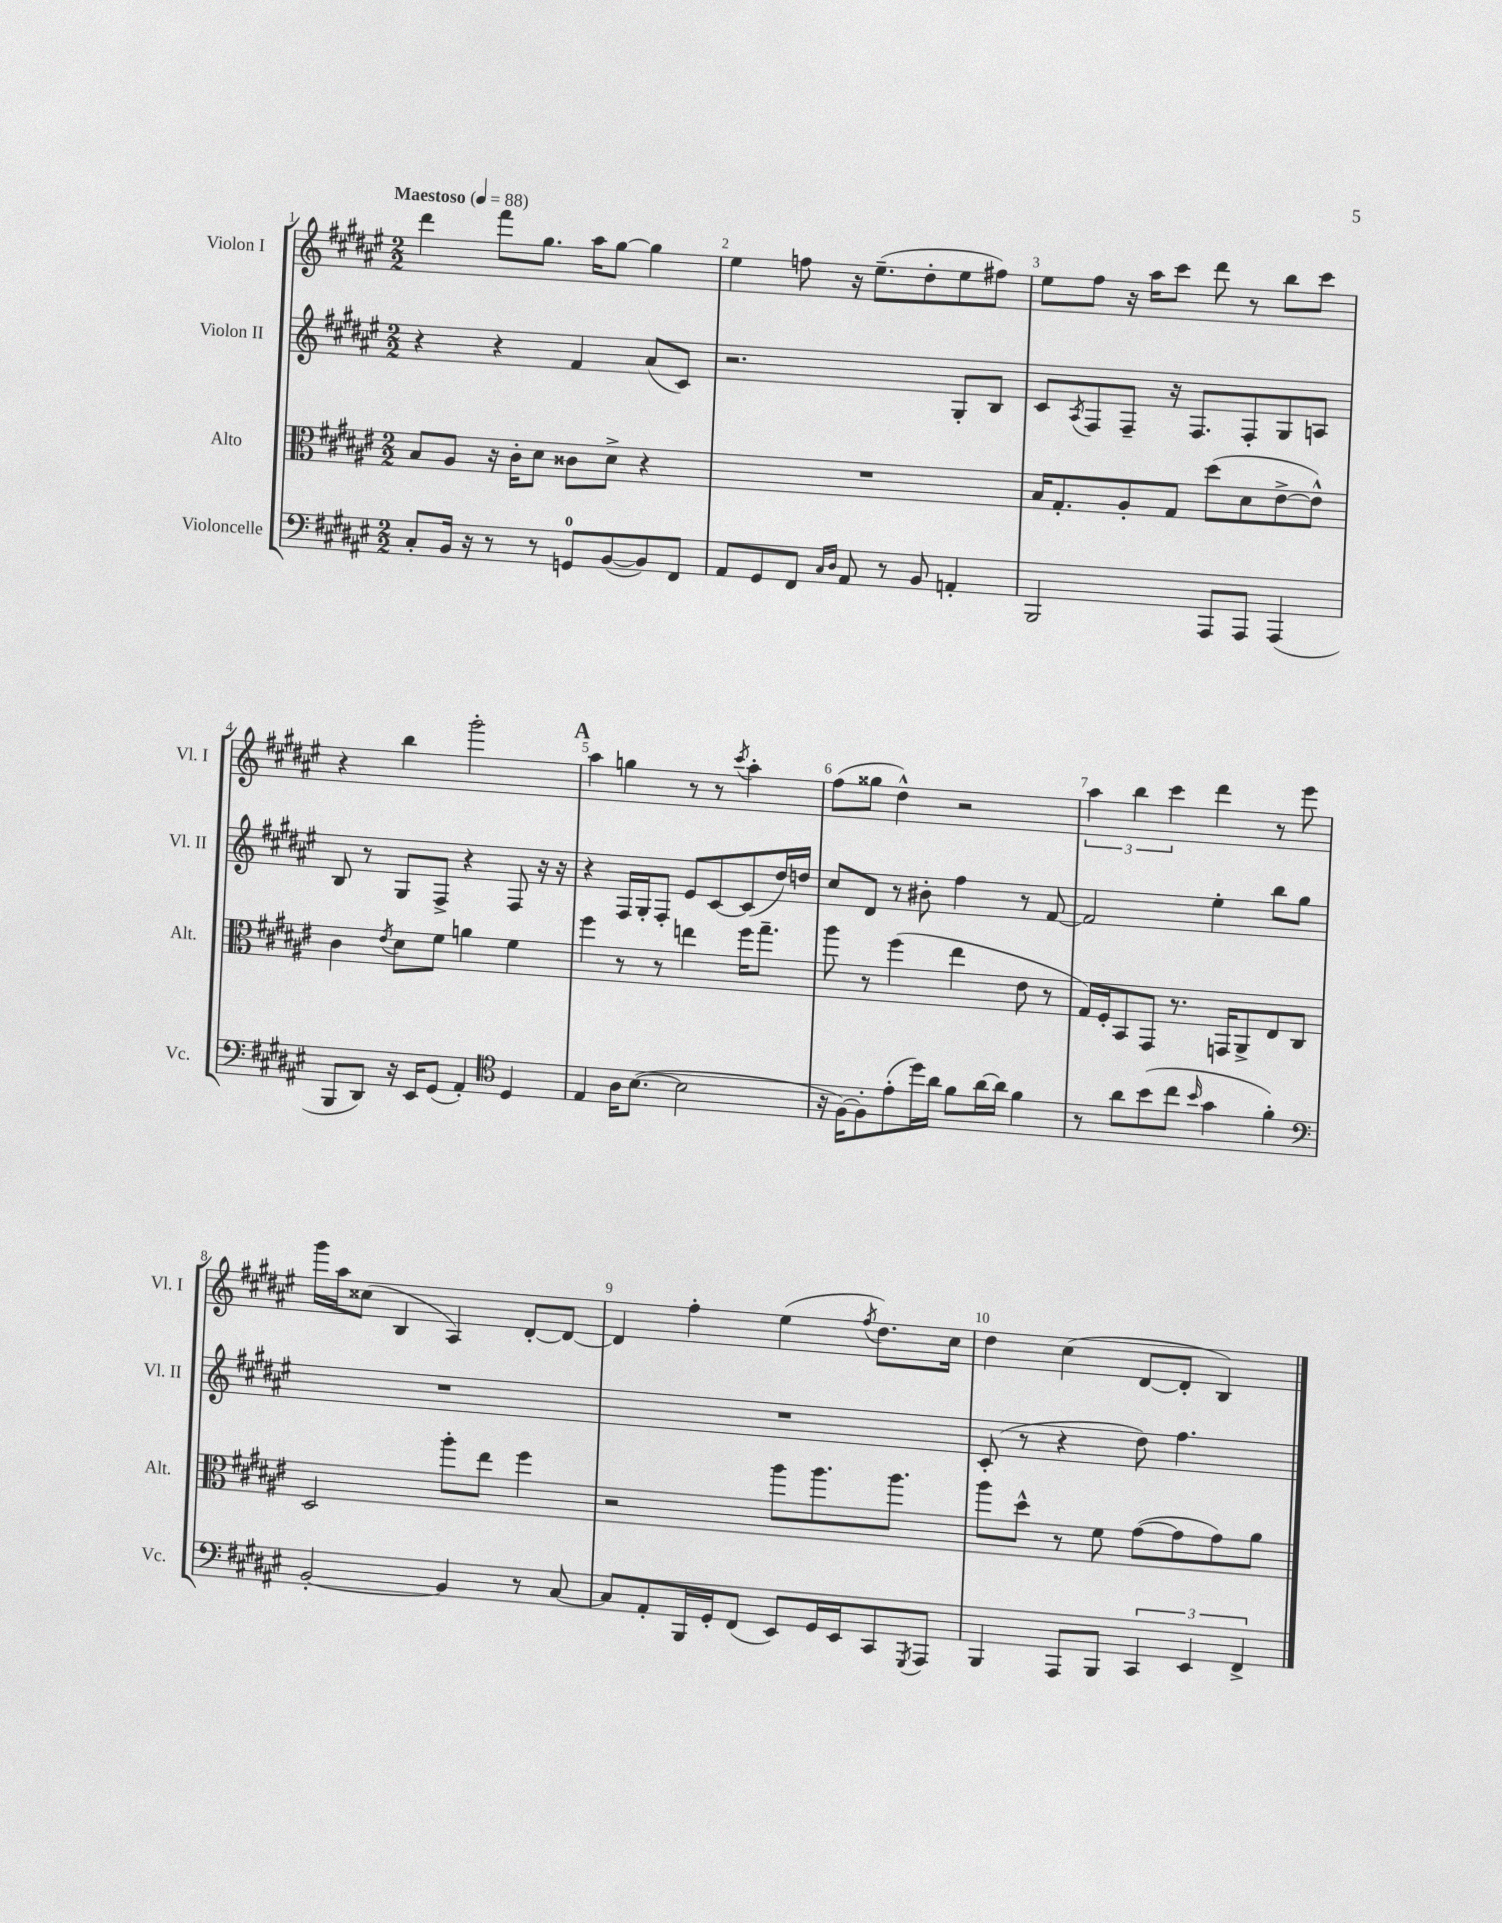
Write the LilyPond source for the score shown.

<<
\new StaffGroup <<
\new Staff = "s0" \with { instrumentName = "Violon I" shortInstrumentName = "Vl. I" } {
    \clef treble \key fis \major \numericTimeSignature \time 2/2 \tempo "Maestoso" 4 = 88
    dis'''4 fis'''8 gis''8. ais''16 gis''8~ gis''4 |
    eis''4 f''8 r16 eis''8.--( dis''8-. eis''8 fis''8) |
    eis''8 fis''8 r16 ais''16 cis'''8 dis'''8 r8 b''8 cis'''8 |
    r4 b''4 gis'''2-. |
    \mark \markup { \bold "A" } ais''4 g''4 r8 r8 \acciaccatura { cis'''8 } ais''4-. |
    fis''8( gisis''8 dis''4-^) r2 |
    \tuplet 3/2 { ais''4 b''4 cis'''4 } dis'''4 r8 eis'''8 |
    gis'''16 ais''16 cisis''8( b4 ais4) dis'8~-. dis'8~ |
    dis'4 fis''4-. eis''4( \acciaccatura { fis''8 } dis''8.) cis''16 |
    dis''4 cis''4( dis'8~ dis'8-. b4) \bar "|." |
}
\new Staff = "s1" \with { instrumentName = "Violon II" shortInstrumentName = "Vl. II" } {
    \clef treble \key fis \major \numericTimeSignature \time 2/2
    r4 r4 fis'4 ais'8( cis'8) |
    r2. gis8-. b8 |
    cis'8 \acciaccatura { ais8 } fis8 fis8-- r16 fis8. fis8-. gis8 a8 |
    b8 r8 gis8 fis8-> r4 fis8 r16 r16 |
    \mark \markup { \bold "A" } r4 fis16 gis16-. fis8-. eis'8 cis'8~ cis'8( dis''16) d''16 |
    cis''8 dis'8 r8 bis'8-. fis''4 r8 fis'8~ |
    fis'2 eis''4-. b''8 gis''8 |
    R1 |
    R1 |
    cis'8-.( r8 r4 dis''8) fis''4. \bar "|." |
}
\new Staff = "s2" \with { instrumentName = "Alto" shortInstrumentName = "Alt." } {
    \clef alto \key fis \major \numericTimeSignature \time 2/2
    b8 ais8 r16 cis'16-. dis'8 cisis'8 dis'8-> r4 |
    R1 |
    b16 gis8.-. ais8-. gis8 dis''8( dis'8 eis'8~-> eis'8-^) |
    cis'4 \acciaccatura { eis'8 } dis'8 fis'8 a'4 fis'4 |
    \mark \markup { \bold "A" } fis''4 r8 r8 e''4 fis''16 gis''8.-- |
    ais''8 r8 fis''4( eis''4 eis'8 r8 |
    gis16) fis16-. b,8 gis,8 r8. g,16 ais,8-> eis8 cis8 |
    dis2 ais''8-. eis''8 fis''4 |
    r2 ais''8 ais''8. ais''8. |
    ais''8 dis''8-^ r8 fis'8 gis'8~( gis'8 gis'8) ais'8 \bar "|." |
}
\new Staff = "s3" \with { instrumentName = "Violoncelle" shortInstrumentName = "Vc." } {
    \clef bass \key fis \major \numericTimeSignature \time 2/2
    cis8-. b,16 r16 r8 r8 g,8-0 b,8~( b,8) fis,8 |
    ais,8 gis,8 fis,8 \grace { cis16 dis16 } ais,8 r8 b,8 a,4-. |
    b,,2 ais,,8 ais,,8 ais,,4( |
    b,,8 dis,8) r16 eis,16 gis,8( ais,4-.) \clef tenor dis4 |
    \mark \markup { \bold "A" } eis4 ais16 b8.~( b2 |
    r16 fis16~) fis8-. eis'8-.( dis''16) ais'16 fis'8 ais'16~ ais'16 fis'4 |
    r8 ais'8 b'8( cis''8 \grace { b'16 } gis'4 fis'4-.) |
    \clef bass b,2~-. b,4 r8 cis8~ |
    cis8 ais,8-. b,,16 gis,16-. fis,8( eis,8) gis,16 eis,16 cis,8 \acciaccatura { gis,,8 } ais,,8 |
    b,,4 ais,,8 b,,8 \tuplet 3/2 { cis,4 eis,4 fis,4-> } \bar "|." |
}
>>
>>
\layout { \context { \Score \override BarNumber.break-visibility = ##(#f #t #t) barNumberVisibility = #all-bar-numbers-visible } }
